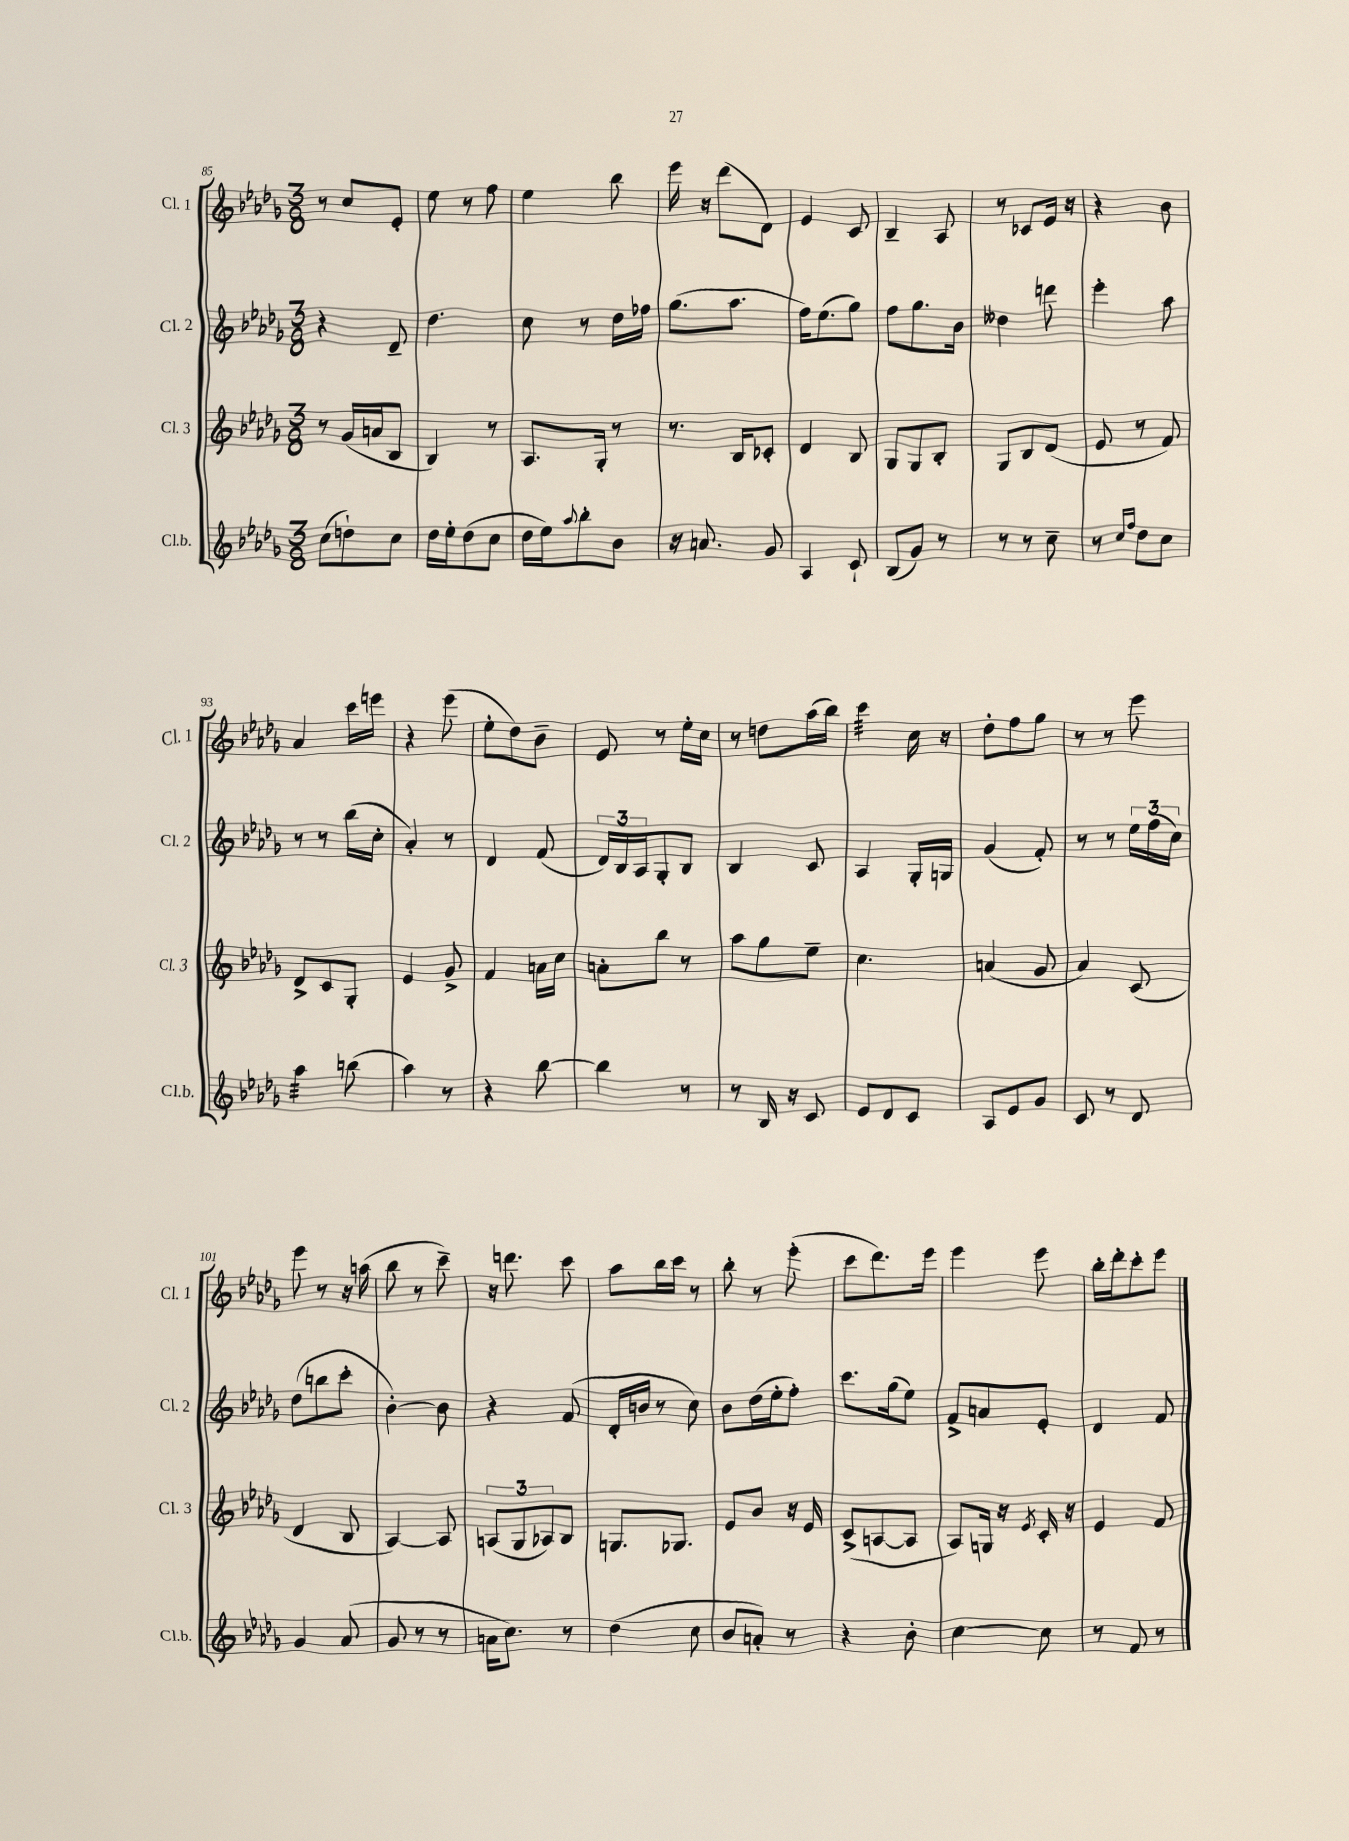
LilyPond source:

<<
\new StaffGroup <<
\new Staff = "s0" \with { instrumentName = "Cl. 1" shortInstrumentName = "Cl. 1" } {
    \clef treble \key des \major \numericTimeSignature \time 3/8
    r8 c''8 ees'8-. |
    ees''8 r8 f''8 |
    ees''4 bes''8 |
    ees'''16 r16 des'''8( des'8) |
    ees'4 c'8 |
    bes4-- aes8 |
    r8 ces'8 ees'16 r16 |
    r4 bes'8 |
    aes'4 c'''16 e'''16 |
    r4 ees'''8( |
    ees''8-. des''8) bes'8-- |
    ees'8 r8 ees''16-. c''16 |
    r8 d''8 aes''16( bes''16) |
    c'''4:32 c''16 r16 |
    des''8-. f''8 ges''8 |
    r8 r8 ees'''8 |
    ees'''8 r8 r16 a''16( |
    bes''8 r8 c'''8--) |
    r16 d'''8. c'''8 |
    aes''8 bes''16 c'''16 r8 |
    bes''8-. r8 ees'''8-.( |
    c'''8 des'''8.) ees'''16 |
    ees'''4 ees'''8 |
    bes''16-. des'''16-. c'''8-. ees'''8 \bar "|." |
}
\new Staff = "s1" \with { instrumentName = "Cl. 2" shortInstrumentName = "Cl. 2" } {
    \clef treble \key des \major \numericTimeSignature \time 3/8
    r4 des'8-- |
    des''4. |
    c''8 r8 des''16 fes''16 |
    ges''8.( aes''8. |
    f''16) ees''8.( ges''8) |
    f''8 ges''8. bes'16 |
    deses''4 d'''8 |
    ees'''4-. aes''8 |
    r8 r8 bes''16( c''16-. |
    aes'4-.) r8 |
    des'4 f'8( |
    \tuplet 3/2 { des'16) bes16 aes16 } ges8-. bes8 |
    bes4 c'8 |
    aes4 ges16-. g16 |
    ges'4( f'8-.) |
    r8 r8 \tuplet 3/2 { ees''16 f''16( c''16) } |
    des''8( b''8 c'''8-. |
    bes'4~-.) bes'8 |
    r4 f'8( |
    des'16-. b'16 r8 c''8) |
    bes'8 des''16( ees''16-. f''8-.) |
    c'''8. ges''16( ees''8) |
    f'8-> a'8 ees'8-. |
    des'4 f'8 \bar "|." |
}
\new Staff = "s2" \with { instrumentName = "Cl. 3" shortInstrumentName = "Cl. 3" } {
    \clef treble \key des \major \numericTimeSignature \time 3/8
    r8 ges'16( a'16 bes8 |
    bes4) r8 |
    aes8. ges16-. r8 |
    r8. bes16 ces'8-. |
    des'4 bes8 |
    ges8 ges8 bes8-. |
    ges8 bes8 des'8( |
    ees'8 r8 f'8) |
    des'8-> c'8 ges8-. |
    ees'4 ges'8-> |
    f'4 a'16 c''16 |
    a'8-. bes''8 r8 |
    aes''8 ges''8 ees''8-- |
    c''4. |
    a'4( ges'8 |
    aes'4) c'8( |
    des'4 bes8 |
    aes4~) aes8 |
    \tuplet 3/2 { a8( ges8 aes8) } bes8 |
    g8. ges8. |
    ees'8 bes'8 r16 ees'16 |
    c'8->( a8~ a8 |
    aes8) g16 r16 \acciaccatura { ees'8 } c'16-. r16 |
    ees'4 f'8 \bar "|." |
}
\new Staff = "s3" \with { instrumentName = "Cl.b." shortInstrumentName = "Cl.b." } {
    \clef treble \key des \major \numericTimeSignature \time 3/8
    c''8( d''8-!) c''8 |
    des''16 ees''16-. des''8( c''8 |
    des''16 ees''16) \appoggiatura { aes''8 } bes''8-. bes'8 |
    r16 a'8. ges'8 |
    aes4 c'8-! |
    bes8( ges'8) r8 |
    r8 r8 c''8-- |
    r8 \grace { c''16 f''16 } des''8 c''8 |
    aes''4:32 b''8( |
    aes''4) r8 |
    r4 bes''8~ |
    bes''4 r8 |
    r8 bes16 r16 c'8 |
    ees'8 des'8 c'8 |
    aes8 ees'8 ges'8 |
    c'8 r8 des'8 |
    ges'4 aes'8( |
    ges'8 r8 r8 |
    a'16 c''8.) r8 |
    des''4( c''8 |
    bes'8 a'8-.) r8 |
    r4 bes'8-. |
    c''4~ c''8 |
    r8 f'8 r8 \bar "|." |
}
>>
>>
\layout { \context { \Score currentBarNumber = #85 } }
